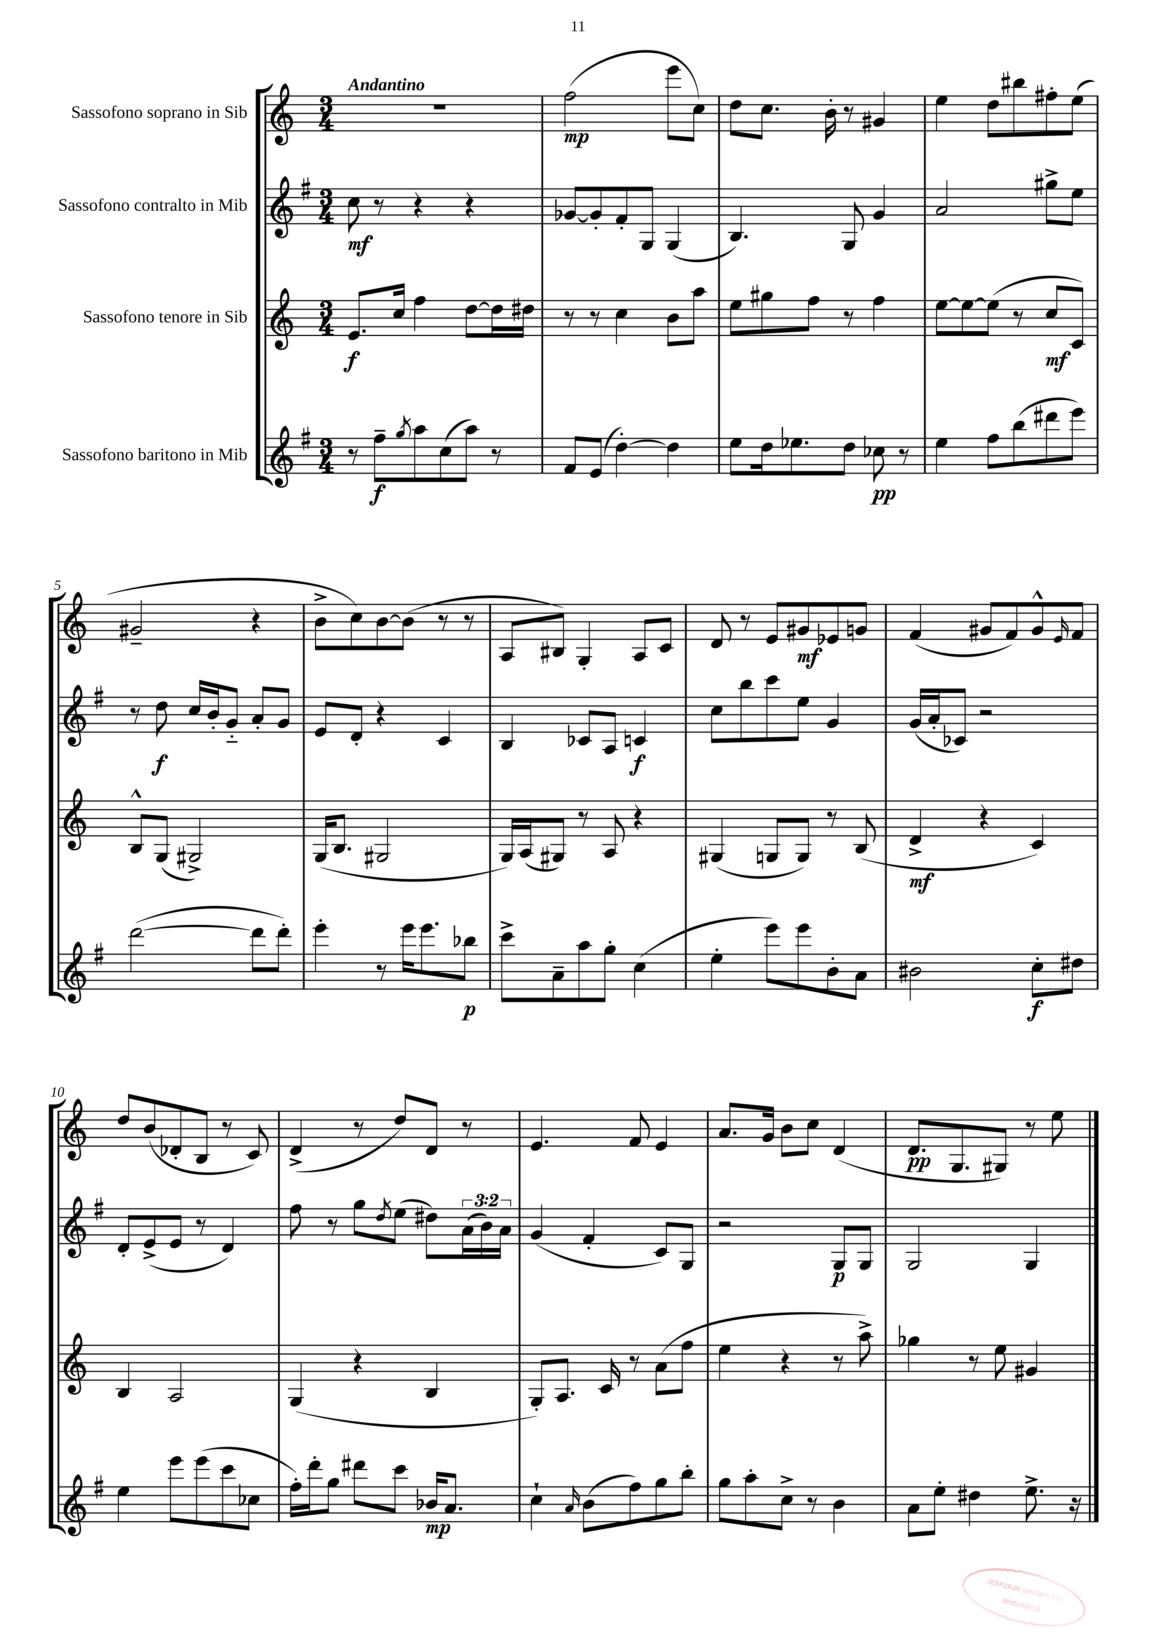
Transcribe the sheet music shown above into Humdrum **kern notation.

**kern	**dynam	**kern	**dynam	**kern	**dynam	**kern	**dynam
*part4	*part4	*part3	*part3	*part2	*part2	*part1	*part1
*staff4	*staff4	*staff3	*staff3	*staff2	*staff2	*staff1	*staff1
*I"Sassofono baritono in Mib	*	*I"Sassofono tenore in Sib	*	*I"Sassofono contralto in Mib	*	*I"Sassofono soprano in Sib	*
*clefG2	*	*clefG2	*	*clefG2	*	*clefG2	*
*k[f#]	*	*k[]	*	*k[f#]	*	*k[]	*
*M3/4	*	*M3/4	*	*M3/4	*	*M3/4	*
=1	=1	=1	=1	=1	=1	=1	=1
!	!	!	!	!	!	!LO:TX:a:B:t=Andantino	!
8r	.	8.e/L	f	8cc\	mf	2.r	.
8ff#~\L	f	.	.	8r	.	.	.
.	.	16cc/Jk	.	.	.	.	.
8qgg/	.	.	.	.	.	.	.
8aa\	.	4ff\	.	4r	.	.	.
(8cc\	.	.	.	.	.	.	.
8aa\J)	.	[8dd\L	.	4r	.	.	.
8r	.	16dd\L]	.	.	.	.	.
.	.	16dd#X\JJ	.	.	.	.	.
=2	=2	=2	=2	=2	=2	=2	=2
8f#/L	.	8r	.	[8g-X/L	.	(2ff\	mp
(8e/J	.	8r	.	8g-'/]	.	.	.
[4dd'\)	.	4cc\	.	8f#'/	.	.	.
.	.	.	.	8G/J	.	.	.
4dd\]	.	8b\L	.	(4G/	.	8eee\L	.
.	.	8aa\J	.	.	.	8cc\J)	.
=3	=3	=3	=3	=3	=3	=3	=3
8ee\L	.	8ee\L	.	4.B/)	.	8dd\L	.
16dd\k	.	8gg#X\	.	.	.	8.cc\J	.
8.ee-X\	.	.	.	.	.	.	.
.	.	8ff\J	.	.	.	.	.
.	.	.	.	.	.	16b'\	.
8dd\J	.	8r	.	8G/	.	8r	.
8cc-X\	pp	4ff\	.	4g/	.	4g#X/	.
8r	.	.	.	.	.	.	.
=4	=4	=4	=4	=4	=4	=4	=4
4ee\	.	[8ee\L	.	2a/	.	4ee\	.
.	.	8ee\_	.	.	.	.	.
8ff#\L	.	(8ee\J]	.	.	.	8dd\L	.
(8bb\	.	8r	.	.	.	8bb#X\	.
8ddd#X\	.	8cc/L	mf	8gg#X^\L	.	8ff#X'\	.
8eee\J)	.	8c/J)	.	8ee\J	.	(8ee\J	.
!!LO:LB:g=z
=5	=5	=5	=5	=5	=5	=5	=5
([2ddd\	.	8B^^/L	.	8r	.	2g#X~/	.
.	.	(8G/J	.	8dd\	f	.	.
.	.	2G#X^/)	.	16cc/LL	.	.	.
.	.	.	.	16b'/J	.	.	.
.	.	.	.	8g/J	.	.	.
8ddd\L]	.	.	.	8a'/L	.	4r	.
8ddd'\J)	.	.	.	8g/J	.	.	.
=6	=6	=6	=6	=6	=6	=6	=6
4eee'\	.	(16G/KL	.	8e/L	.	8b^\L	.
.	.	8.B/J	.	.	.	.	.
.	.	.	.	8d'/J	.	8cc\)	.
8r	.	2G#X/	.	4r	.	[8b\	.
16eee\KL	.	.	.	.	.	(8b\J]	.
8.eee\	.	.	.	.	.	.	.
.	.	.	.	4c/	.	8r	.
8bb-X\J	p	.	.	.	.	8r	.
=7	=7	=7	=7	=7	=7	=7	=7
8ccc^\L	.	16G/LL)	.	4B/	.	8A/L	.
.	.	(16A/J	.	.	.	.	.
8a~\	.	8G#X/J)	.	.	.	8B#X/J)	.
8aa\	.	8r	.	8c-X/L	.	4G'/	.
8gg'\J	.	8A/	.	8A/J	.	.	.
(4cc\	.	4r	.	4cn/	f	8A/L	.
.	.	.	.	.	.	8c/J	.
=8	=8	=8	=8	=8	=8	=8	=8
4ee'\	.	(4G#X/	.	8cc\L	.	8d/	.
.	.	.	.	8bb\	.	8r	.
8eee\L)	.	8Gn/L	.	8ccc\	.	8e/L	.
8eee\	.	8G/J)	.	8ee\J	.	8g#X/	mf
8b'\	.	8r	.	4g/	.	8e-X/	.
8a\J	.	(8B/	.	.	.	8gn/J	.
=9	=9	=9	=9	=9	=9	=9	=9
2b#X\	.	4d^/	mf	(16g/LL	.	(4f/	.
.	.	.	.	16a'/J	.	.	.
.	.	.	.	8c-X/J)	.	.	.
.	.	4r	.	2r	.	8g#X/L	.
.	.	.	.	.	.	8f/)	.
8cc'\L	f	4c/)	.	.	.	8g#^^/	.
.	.	.	.	.	.	16qqe/	.
8dd#X\J	.	.	.	.	.	8f/J	.
!!LO:LB:g=z
=10	=10	=10	=10	=10	=10	=10	=10
4ee\	.	4B/	.	8d'/L	.	8dd/L	.
.	.	.	.	(8e^/	.	(8b/	.
8eee\L	.	2A/	.	8e/J	.	8d-X'/	.
(8eee\	.	.	.	8r	.	8B/J	.
8ccc\	.	.	.	4d/)	.	8r	.
8cc-X\J	.	.	.	.	.	8c/)	.
=11	=11	=11	=11	=11	=11	=11	=11
16ff#'\LL)	.	(4G/	.	8ff#\	.	(4d^/	.
16ddd'\J	.	.	.	.	.	.	.
8gg\J	.	.	.	8r	.	.	.
8ddd#X\L	.	4r	.	8gg\L	.	8r	.
.	.	.	.	8qdd/	.	.	.
8ccc\J	.	.	.	(8ee\J	.	8dd/L)	.
16b-X/KL	mp	4B/	.	8dd#X\L)	.	8d/J	.
8.a/J	.	.	.	.	.	.	.
.	.	.	.	(24a\L	.	8r	.
.	.	.	.	24b\)	.	.	.
.	.	.	.	24a\JJ	.	.	.
=12	=12	=12	=12	=12	=12	=12	=12
4cc`\	.	8G'/L)	.	(4g/	.	4.e/	.
.	.	8.A/J	.	.	.	.	.
16qqa/	.	.	.	.	.	.	.
(8b\L	.	.	.	4f#'/	.	.	.
.	.	16c/	.	.	.	.	.
8ff#\)	.	8r	.	.	.	8f/	.
8gg\	.	(8a\L	.	8c/L)	.	4e/	.
8bb'\J	.	8ff\J	.	8G/J	.	.	.
=13	=13	=13	=13	=13	=13	=13	=13
8gg\L	.	4ee\	.	2r	.	8.a/L	.
8aa'\	.	.	.	.	.	.	.
.	.	.	.	.	.	16g/Jk	.
8cc^\J	.	4r	.	.	.	8b\L	.
8r	.	.	.	.	.	8cc\J	.
4b\	.	8r	.	8G/L	p	(4d/	.
.	.	8aa^\)	.	8G/J	.	.	.
=14	=14	=14	=14	=14	=14	=14	=14
8a\L	.	4gg-X\	.	2G/	.	8.d/L	pp
8ee'\J	.	.	.	.	.	.	.
.	.	.	.	.	.	8.G/	.
4dd#X\	.	8r	.	.	.	.	.
.	.	8ee\	.	.	.	8G#X/J)	.
8.ee^\	.	4g#X/	.	4G/	.	8r	.
.	.	.	.	.	.	8ee\	.
16r	.	.	.	.	.	.	.
==	==	==	==	==	==	==	==
*-	*-	*-	*-	*-	*-	*-	*-
